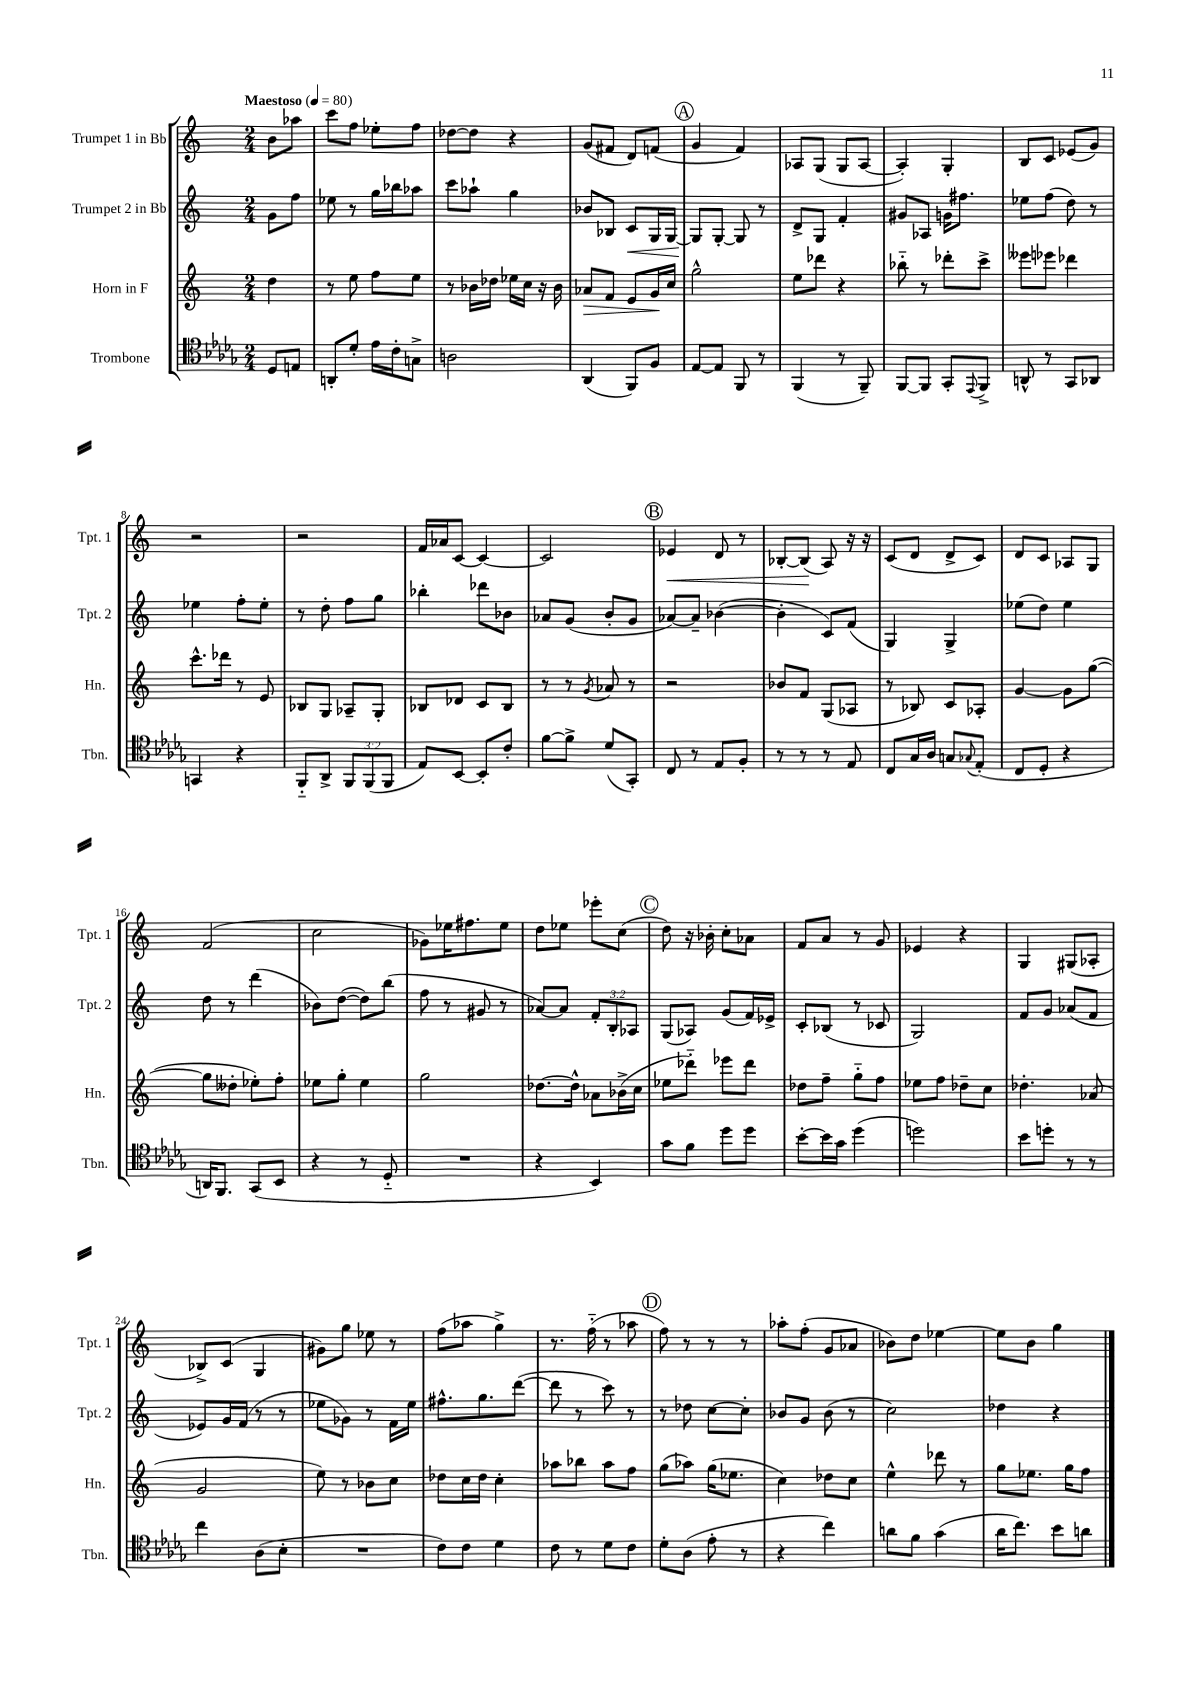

**kern	**kern	**kern	**kern
*staff4	*staff3	*staff2	*staff1
*clefC4	*clefG2	*clefG2	*clefG2
*k[b-e-a-d-g-]	*k[]	*k[]	*k[]
*M2/4	*M2/4	*M2/4	*M2/4
*MM80	*MM80	*MM80	*MM80
8D-	4dd	8g	8b
8E	.	8ff	8aa-
=	=	=	=
8AA'	8r	8ee-	8ccc
8d-'	8ee	8r	8ff
16e-	8ff	16gg	8ee-'
16c'	.	16bb-	.
8G^	8ee	8aa-	8ff
=	=	=	=
2A	8r	8ccc	[8dd-
.	16b-	8aa-`	8dd-]
.	16dd-	.	.
.	16ee-	4gg	4r
.	16cc	.	.
.	16r	.	.
.	16b-	.	.
=	=	=	=
(4AA-	8a-	8b-	(8g
.	8f	8B-	8f#
8FF)	8e	8c	8d)
8F	16g	16G	(8f
.	16cc	[16G	.
=	=	=	=
[8E-	2gg^^	8G]	4g
8E-]	.	[8G'	.
8FF	.	8G]	4f)
8r	.	8r	.
=	=	=	=
(4FF	8ee	8d^	8A-
.	8ddd-	8G	(8G
8r	4r	4f'	8G
8FF~)	.	.	[8A-
=	=	=	=
[8FF	8bb-'~	8g#	4A-'])
8FF]	8r	8A-	.
8GG-'	8ddd-'	16g	4G'
.	.	8.ff#	.
8qqEE-	.	.	.
8FF^	8ccc^	.	.
=	=	=	=
8AA^^	8eee--	8ee-	8B
8r	8eee-	(8ff	8c
8GG-	4ddd-	8dd)	(8e-
8AA-	.	8r	8g)
=	=	=	=
4GG	8.ccc^^	4ee-	2r
.	16ddd-	.	.
4r	8r	8ff'	.
.	8e	8ee-'	.
=	=	=	=
8FF'~	8B-	8r	2r
8AA-^	8G	8dd'	.
12FF	8A-~	8ff	.
(12FF	.	.	.
.	8G'	8gg	.
12FF	.	.	.
=	=	=	=
8E-)	8B-	4bb-'	16f
.	.	.	16a-
[8BB-	8d-	.	[8c
8BB-']	8c	8ddd-	4c_
8c'	8B-	8b-	.
=	=	=	=
[8f	8r	8a-	2c]
8f^]	8r	(8g	.
.	8qg	.	.
(8d-	8a-	8b'	.
8GG-')	8r	8g	.
=	=	=	=
8C	2r	[8a-)	4e-
8r	.	8a-~]	.
8E-	.	([4b-	8d
8F'	.	.	8r
=	=	=	=
8r	8b-	4b-']	[8B-'
8r	8f	.	(8B-]
8r	(8G	8c)	8A)
8E-	8A-	(8f	16r
.	.	.	16r
=	=	=	=
8C	8r	4G)	(8c
16G-	8B-)	.	8d
16A-	.	.	.
8G	8c	4G^	8d^
8qqG-	.	.	.
(8E-'	8A-'	.	8c)
=	=	=	=
8C	[4g	(8ee-	8d
8D-'	.	8dd)	8c
4r	8g]	4ee-	8A-
.	([8gg	.	8G
=	=	=	=
16AA)	8gg]	8dd	(2f
8.FF	.	.	.
.	8dd--'	8r	.
(8GG-	8ee-')	(4ddd	.
8BB-	8ff'	.	.
=	=	=	=
4r	8ee-	8b-)	2cc
.	8gg'	([8dd	.
8r	4ee-	8dd])	.
8D-'~	.	(8bb	.
=	=	=	=
2r	2gg	8ff	8g-)
.	.	8r	16ee-
.	.	.	8.ff#
.	.	8g#	.
.	.	8r	8ee-
=	=	=	=
4r	[8.dd-	[8a-)	8dd
.	.	8a-]	8ee-
.	16dd-^^]	.	.
4BB-)	8a-	12f'	8eee-'
.	.	12B'	.
.	(16b-^	.	(8cc
.	.	12A-	.
.	16cc	.	.
=	=	=	=
8g-	8ee-	(8G	8dd)
8f	8ddd-'~)	8A-)	16r
.	.	.	16b-'
8dd-	8eee-	(8g	8cc'
8dd-	8ddd-	16f)	8a-
.	.	16e-^	.
=	=	=	=
[8b-'	8dd-	8c'	8f
16b-]	8ff~	(8B-	8a
16g-	.	.	.
(4dd-	8gg'~	8r	8r
.	8ff	8c-	8g
=	=	=	=
2dd)	8ee-	2G)	4e-
.	8ff	.	.
.	8dd-~	.	4r
.	8cc	.	.
=	=	=	=
8b-	4.dd-'	8f	4G
8dd'	.	8g	.
8r	.	(8a-	(8G#
8r	(8a-	8f	8A-'
=	=	=	=
4cc	2g	8e-)	8B-^)
.	.	16g	(8c
.	.	(16f	.
(8A-	.	8r	4G
8B-'	.	8r	.
=	=	=	=
2r	8ee)	8ee-	8g#)
.	8r	8g-)	8gg
.	8b-	8r	8ee-
.	8cc	16f	8r
.	.	16ee-	.
=	=	=	=
8c)	8dd-	8.ff#^^	(8ff
8c	16cc	.	8aa-
.	16dd-	8.gg	.
4d-	4cc'	.	4gg^)
.	.	([8ddd	.
=	=	=	=
8c	8aa-	8ddd]	8.r
8r	8bb-	8r	.
.	.	.	(16ff'~
8d-	8aa-	8ccc)	8r
8c	8ff	8r	8aa-
=	=	=	=
8d-'	(8gg	8r	8ff)
(8A-	8aa-)	8dd-	8r
8e-'	(16gg	[8cc	8r
.	8.ee-	.	.
8r	.	8cc']	8r
=	=	=	=
4r	4cc)	8b-	8aa-'
.	.	8g	(8ff'
4cc)	8dd-	(8b-	8g
.	8cc	8r	8a-
=	=	=	=
8a	4ee^^	2cc)	8b-)
8f	.	.	8dd
(4g-	8ddd-	.	[4ee-
.	8r	.	.
=	=	=	=
16a-	8gg	4dd-	8ee-]
8.cc)	.	.	.
.	8.ee-	.	8b
8b-	.	4r	4gg
.	16gg	.	.
8a	8ff	.	.
==	==	==	==
*-	*-	*-	*-
